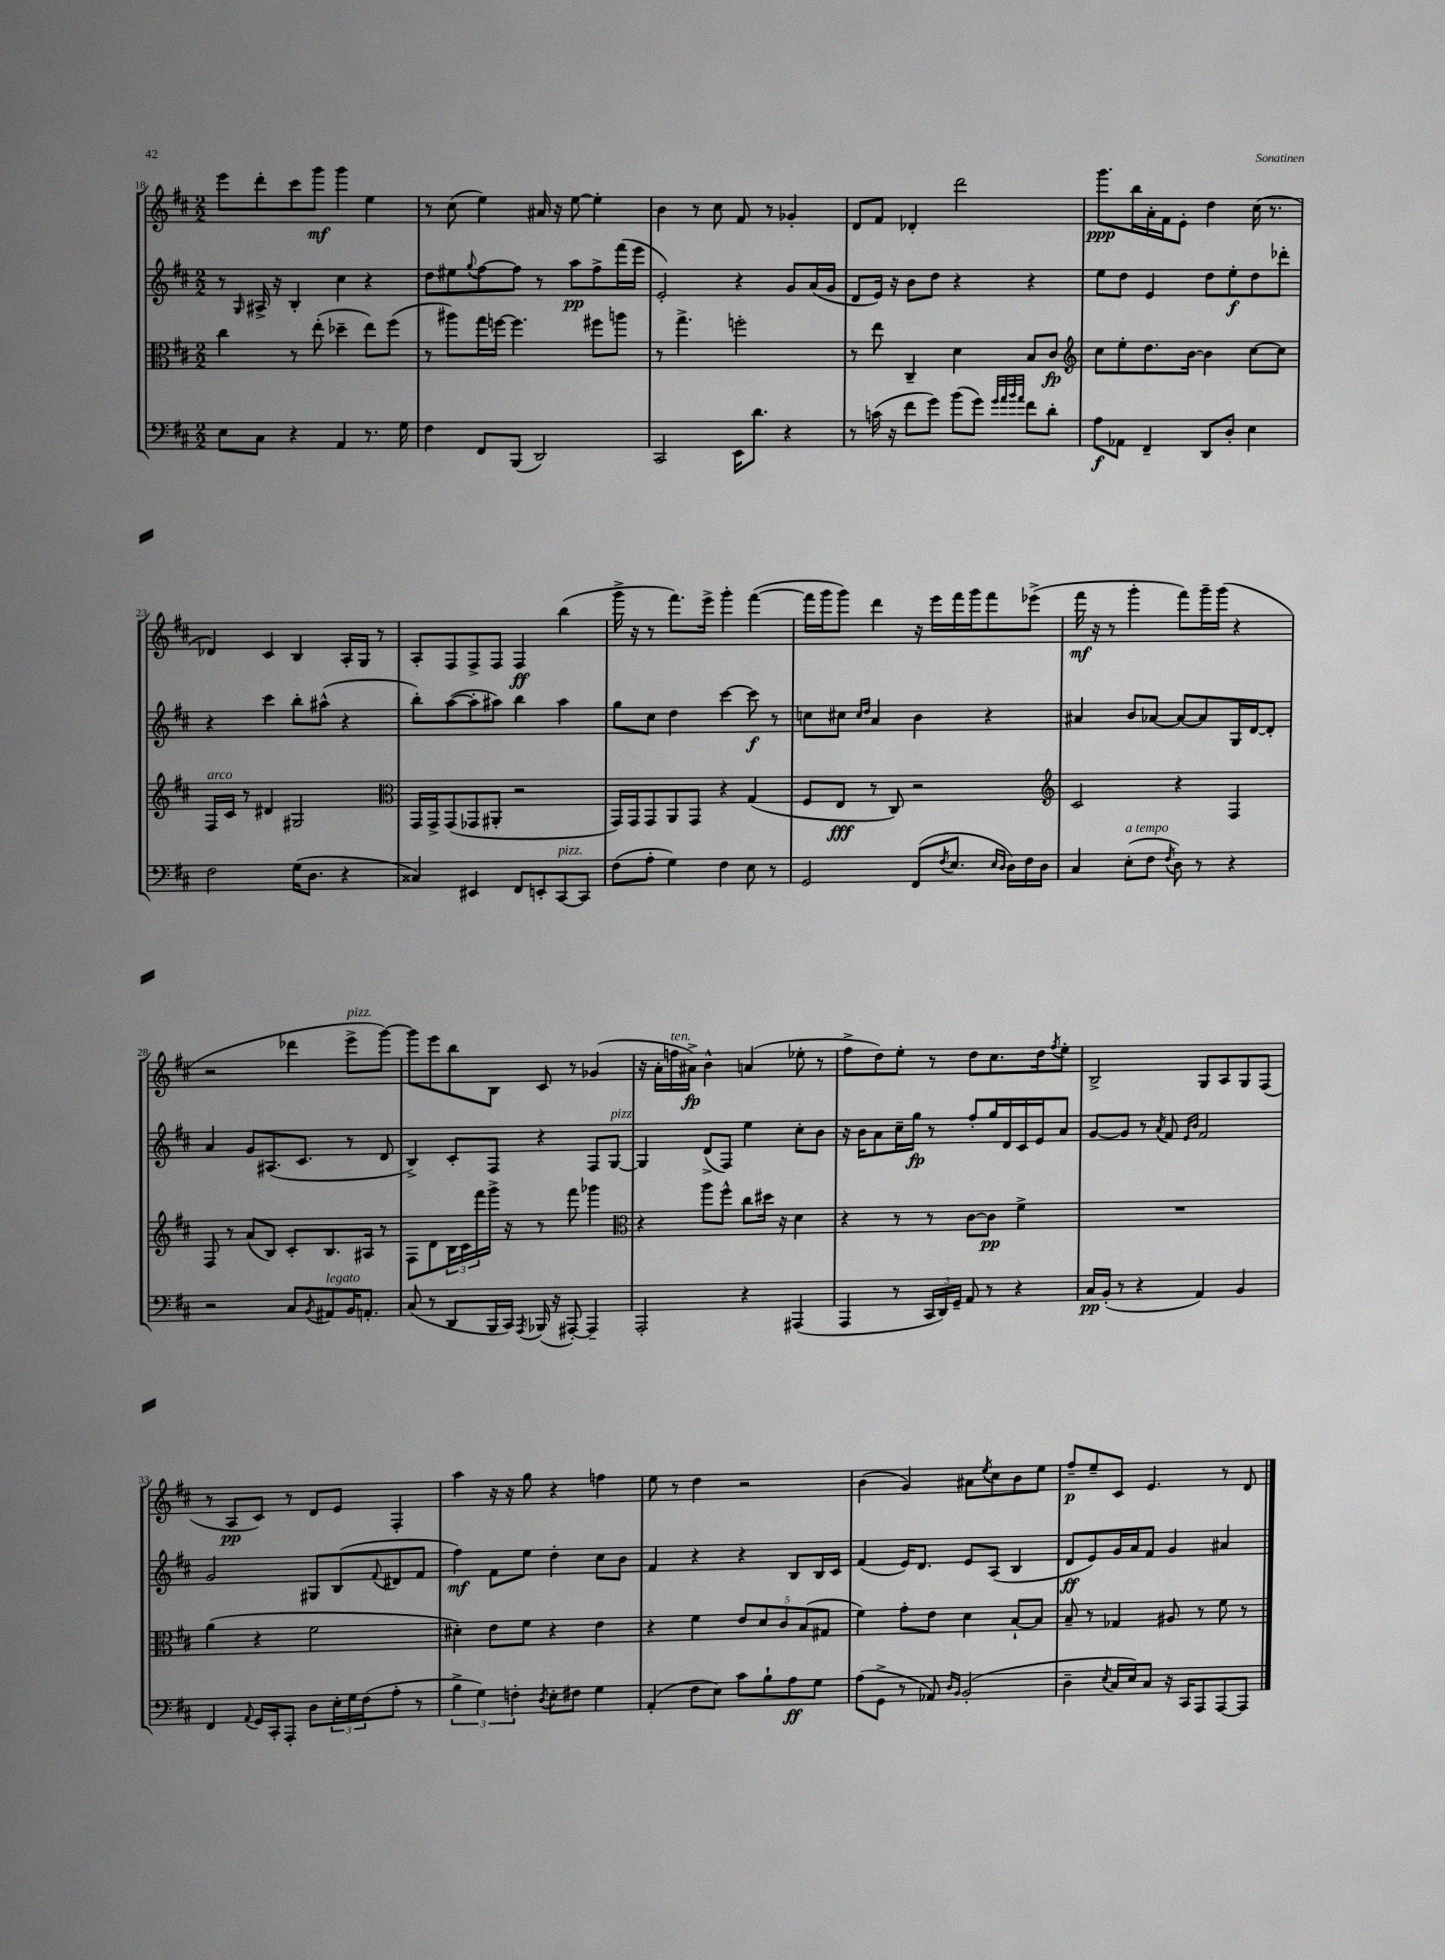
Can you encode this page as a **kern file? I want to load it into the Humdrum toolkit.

**kern	**kern	**kern	**kern
*staff4	*staff3	*staff2	*staff1
*clefF4	*clefC3	*clefG2	*clefG2
*k[f#c#]	*k[f#c#]	*k[f#c#]	*k[f#c#]
*M2/2	*M2/2	*M2/2	*M2/2
8E\L	4cc#\	8r	8eee\L
.	.	16qqG/	.
8C#\J	.	16A#^/	8ddd'\
.	.	16r	.
4r	8r	4B'/	8ccc#\
.	(8ee'\	.	8ggg\J
4AA/	4dd-~\	4cc#\	4ggg\
8.r	8ee\L)	4r	4ee\
.	(8ff#\J	.	.
16G\	.	.	.
=	=	=	=
4F#\	8r	8dd\L	8r
.	8aa#\L)	8ee#\	(8cc#\
.	.	8qqgg/	.
8FF#/L	16gg\L	[8ff#\	4ee\)
.	[16ff\JJ	.	.
(8BBB/J	4.ff\]	8ff#\]J	.
2DD/)	.	8r	16a#/
.	.	.	16r
.	.	8aa\L	[8ee\
.	8ff#\L	8ff#^\	4ee'\]
.	8aa\J	(16fff#\L	.
.	.	16eee\JJ	.
=	=	=	=
2CC#/	8r	2e'/)	4b\
.	4.gg^\	.	.
.	.	.	8r
.	.	.	8cc#\
16EE\LK	2ff'\	4r	8f#/
8.d\J	.	.	.
.	.	.	8r
4r	.	8g/L	4g-'/
.	.	(16a/L	.
.	.	16g/JJ	.
=	=	=	=
8r	8r	8d/L	8d/L
(16c\	8ee\	16e/Jk)	8f#/J
16r	.	16r	.
8f#\L	4C#~/	8b\L	4d-'/
8g\J)	.	8dd\J	.
(8b\L	4d\	4r	2ddd\
8g\J)	.	.	.
32qqg/LLL	.	.	.
32qqa/	.	.	.
32qqb/	.	.	.
32qqa/JJJ	.	.	.
8f#\L	8B/L	4r	.
8d'\J	8c#/J	.	.
=	=	=	=
*	*clefG2	*	*
8A\L	8cc#\L	8ee\L	8.ggg\L
8AA-\J	8ee'\	8dd\J	.
.	.	.	16bb\L
4FF#~/	8.dd\	4e/	16a'\
.	.	.	16f#\J
.	.	.	8e'\J
.	[16b\Jk	.	.
8DD/L	4b\]	8dd\L	4dd\
8D'/J	.	8ee'\	.
4E\	[8cc#\L	8dd\	(16cc#\
.	.	.	8.r
.	8cc#\]J	8ddd-'\J	.
=	=	=	=
2F#\	16F#/LL	4r	4d-/)
.	16c#/JJ	.	.
.	8r	.	.
.	4d#/	4ccc#\	4c#/
(16G\LK	2G#/	8bb'\L	4B/
8.D\J	.	.	.
.	.	(8aa#^^\J	.
4r	.	4r	16A'/LL
.	.	.	16G/JJ
.	.	.	8r
=	=	=	=
*	*clefC3	*	*
4C##/)	16GG/LL	8bb'\L)	8A'/L
.	16GG^/J	.	.
.	(8GG/	([8aa\	8F#/
4EE#/	8GG-/	8aa'\]	8F#^/
.	8AA#'/J	8aa#\J)	8F#/J
8FF#/L	2r	4bb\	4F#/
8EE'/	.	.	.
[8CC#/	.	4aa#\	(4bb\
8CC#/]J	.	.	.
=	=	=	=
(8F#\L	16GG/LL)	8gg\L	16ggg^\
.	16GG/J	.	16r
8A'\J	8GG/	8cc#\J	8r
4G\)	8AA/	4dd\	8.fff#\L)
.	8GG/J	.	.
.	.	.	16eee^\Jk
4F#\	4r	[4ccc#\	4ggg'\
8E\	(4G/	8ccc#\]	([4fff#\
8r	.	8r	.
=	=	=	=
2GG/	8F#/L	8cc\L	16fff#\]LL
.	.	.	16ggg\J
.	8E/J	8cc#\J	8ggg\J)
.	.	16qqcc#/LL	.
.	.	16qqdd/JJ	.
.	8r	4a/	4ddd\
.	8C#/)	.	.
(8FF#/L	2r	4b\	16r
.	.	.	16eee\LL
8qF#/	.	.	.
8.E/J	.	.	16fff#\
.	.	.	16ggg\J
.	.	4r	8fff#\
16qqE/LL	.	.	.
16qqD/JJ	.	.	.
16D\LL)	.	.	.
16F#\	.	.	(8eee-^\J
16D\JJ	.	.	.
=	=	=	=
*	*clefG2	*	*
4C#/	2c#/	4a#/	16fff#\
.	.	.	16r
.	.	.	8r
(8E'\L	.	8b/L	4ggg'\
8F#\J	.	[8a-/J	.
8qF#/	.	.	.
8D\)	4r	8a-/_L	8fff#\L)
8r	.	8a-/]	16ggg~\L
.	.	.	(16ggg\JJ
4r	4F#/	16G/L	4r
.	.	[16d/J	.
.	.	8d'/]J	.
=	=	=	=
2r	8F#/	4a/	2r
.	8r	.	.
.	(8a/L	8g/L	.
.	8B/J)	(8.A#/	.
8C#/L	8c#'/L	.	4ddd-\
.	.	8.c#/J	.
8qBB/	.	.	.
8AA#/	8.B/	.	.
16BB/K	.	8r	8eee^\L
8.AA'/J	16A#/Jk	.	.
.	8r	8d/	[8ggg\J)
=	=	=	=
(8C#/	8F#\L	4B^/)	8ggg\]L
8r	8d\	.	8eee\
8DD/L	24B\L	8c#'/L	8bb\
.	24c#\	.	.
.	24fff#\	.	.
16BBB/L	16ggg^\JJ	8F#/J	8B\J
16CC#/JJ)	16r	.	.
8qAAA/	.	.	.
(16BBB-/	8r	4r	8c#/
16r	.	.	.
[8AAA#'/)	8fff#\	.	8r
4AAA#~/]	4ggg-\	8F#/L	(4g-/
.	.	[8G/J	.
=	=	=	=
*	*clefC3	*	*
2AAA'/	4r	4G/]	16r
.	.	.	16a'\LL
.	.	.	16ff\
.	.	.	16a#^\JJ)
.	8aa\L	(8d^/L	4b^^\
.	8ff#^^\J	8F#/J)	.
4r	8cc#\L	4ee\	(4a/
.	16dd#\Jk	.	.
.	16r	.	.
(4AAA#/	4d\	8cc#'\L	8ee-'\
.	.	8b\J	8r
=	=	=	=
4AAA/	4r	16r	8ff#^\L
.	.	16b\LK	.
.	.	8a\	8dd\)
8r	8r	16cc#~\L	8ee'\J
.	.	16gg\JJ	.
24CC#/LL	8r	8r	8r
24DD/)	.	.	.
24GG~/JJ	.	.	.
8AA/	[8c#\L	8ff#'/L	8dd\L
8r	8c#\]J	16gg/L	8.cc#\
.	.	16d/	.
4r	4f#^\	16c#/	.
.	.	16e/J	16dd\k
.	.	.	8qff#/
.	.	8a/J	8ee'\J
=	=	=	=
16C#/LL	1r	[8g/L	2B^/
(16BB'/JJ	.	.	.
8r	.	8g/]J	.
4r	.	8r	.
.	.	8qa/	.
.	.	8f#/	.
.	.	16qqe/LL	.
.	.	16qqb/JJ	.
4AA/)	.	2f#/	8G/L
.	.	.	8A/
4BB/	.	.	8G/
.	.	.	(8F#/J
=	=	=	=
4FF#/	(4a\	2g/	8r
.	.	.	8A/L
8qqAA/	.	.	.
16GG/LL	4r	.	8c#/J)
16CC#'/J	.	.	.
8AAA'/J	.	.	8r
8D\L	2f#\	8G#/L	8d/L
24E'\L	.	(8B/	8e/J
24G\	.	.	.
(24F#\J	.	.	.
.	.	8qqf#/	.
8A'\J	.	8d#/	4F#'/
8r	.	8f#/J	.
=	=	=	=
6B^\	4d#'\)	4ff#\)	4aa\
6G\)	.	.	.
.	8e\L	8f#\L	16r
.	.	.	16r
6F'\	.	.	.
.	8f#\J	8ee\J	8gg\
8qD/	.	.	.
8E'\L	4r	4dd'\	4r
8F#\J	.	.	.
4G\	4e\	8cc#\L	4ff\
.	.	8b\J	.
=	=	=	=
(4AA'/	4r	4f#/	8ee\
.	.	.	8r
8F#\L	4f#\	4r	4dd\
8E\J)	.	.	.
8c#\L	10e/L	4r	2r
.	10d/	.	.
8B`\	.	.	.
.	10c#/	.	.
8A\	.	8B/L	.
.	(10B/	.	.
8G\J	.	16B/L	.
.	10G#/J	.	.
.	.	16c#/JJ	.
=	=	=	=
(8A\L	4f#\)	(4f#/	(4b\
8GG^\J	.	.	.
8r	8g'\L	16e/LK)	4g/)
.	.	8.d/J	.
8AA-/)	8e\J	.	.
16qqD/LL	.	.	.
16qqBB/JJ	.	.	.
(2BB'/	4d\	8e/L	8a#\L
.	.	.	8qee/
.	.	(8A/J	8cc#\
.	[8B`/L	4B/	8b\
.	8B/]J	.	8ee\J
=	=	=	=
4D~\	8B~/	8d/L	8ff#~/L
.	8r	8e/)	8ee~/
8qE/	.	.	.
16C#/LL	4G-/	16g/L	8c#/J
16E/J)	.	16a/J	.
8C#/J	.	8f#/J	4.e/
16r	8A#/	4g/	.
16CC#/LK	.	.	.
8AAA/	8r	.	.
[8AAA/	8f#\	4a#/	8r
8AAA/]J	8r	.	8d/
==	==	==	==
*-	*-	*-	*-
